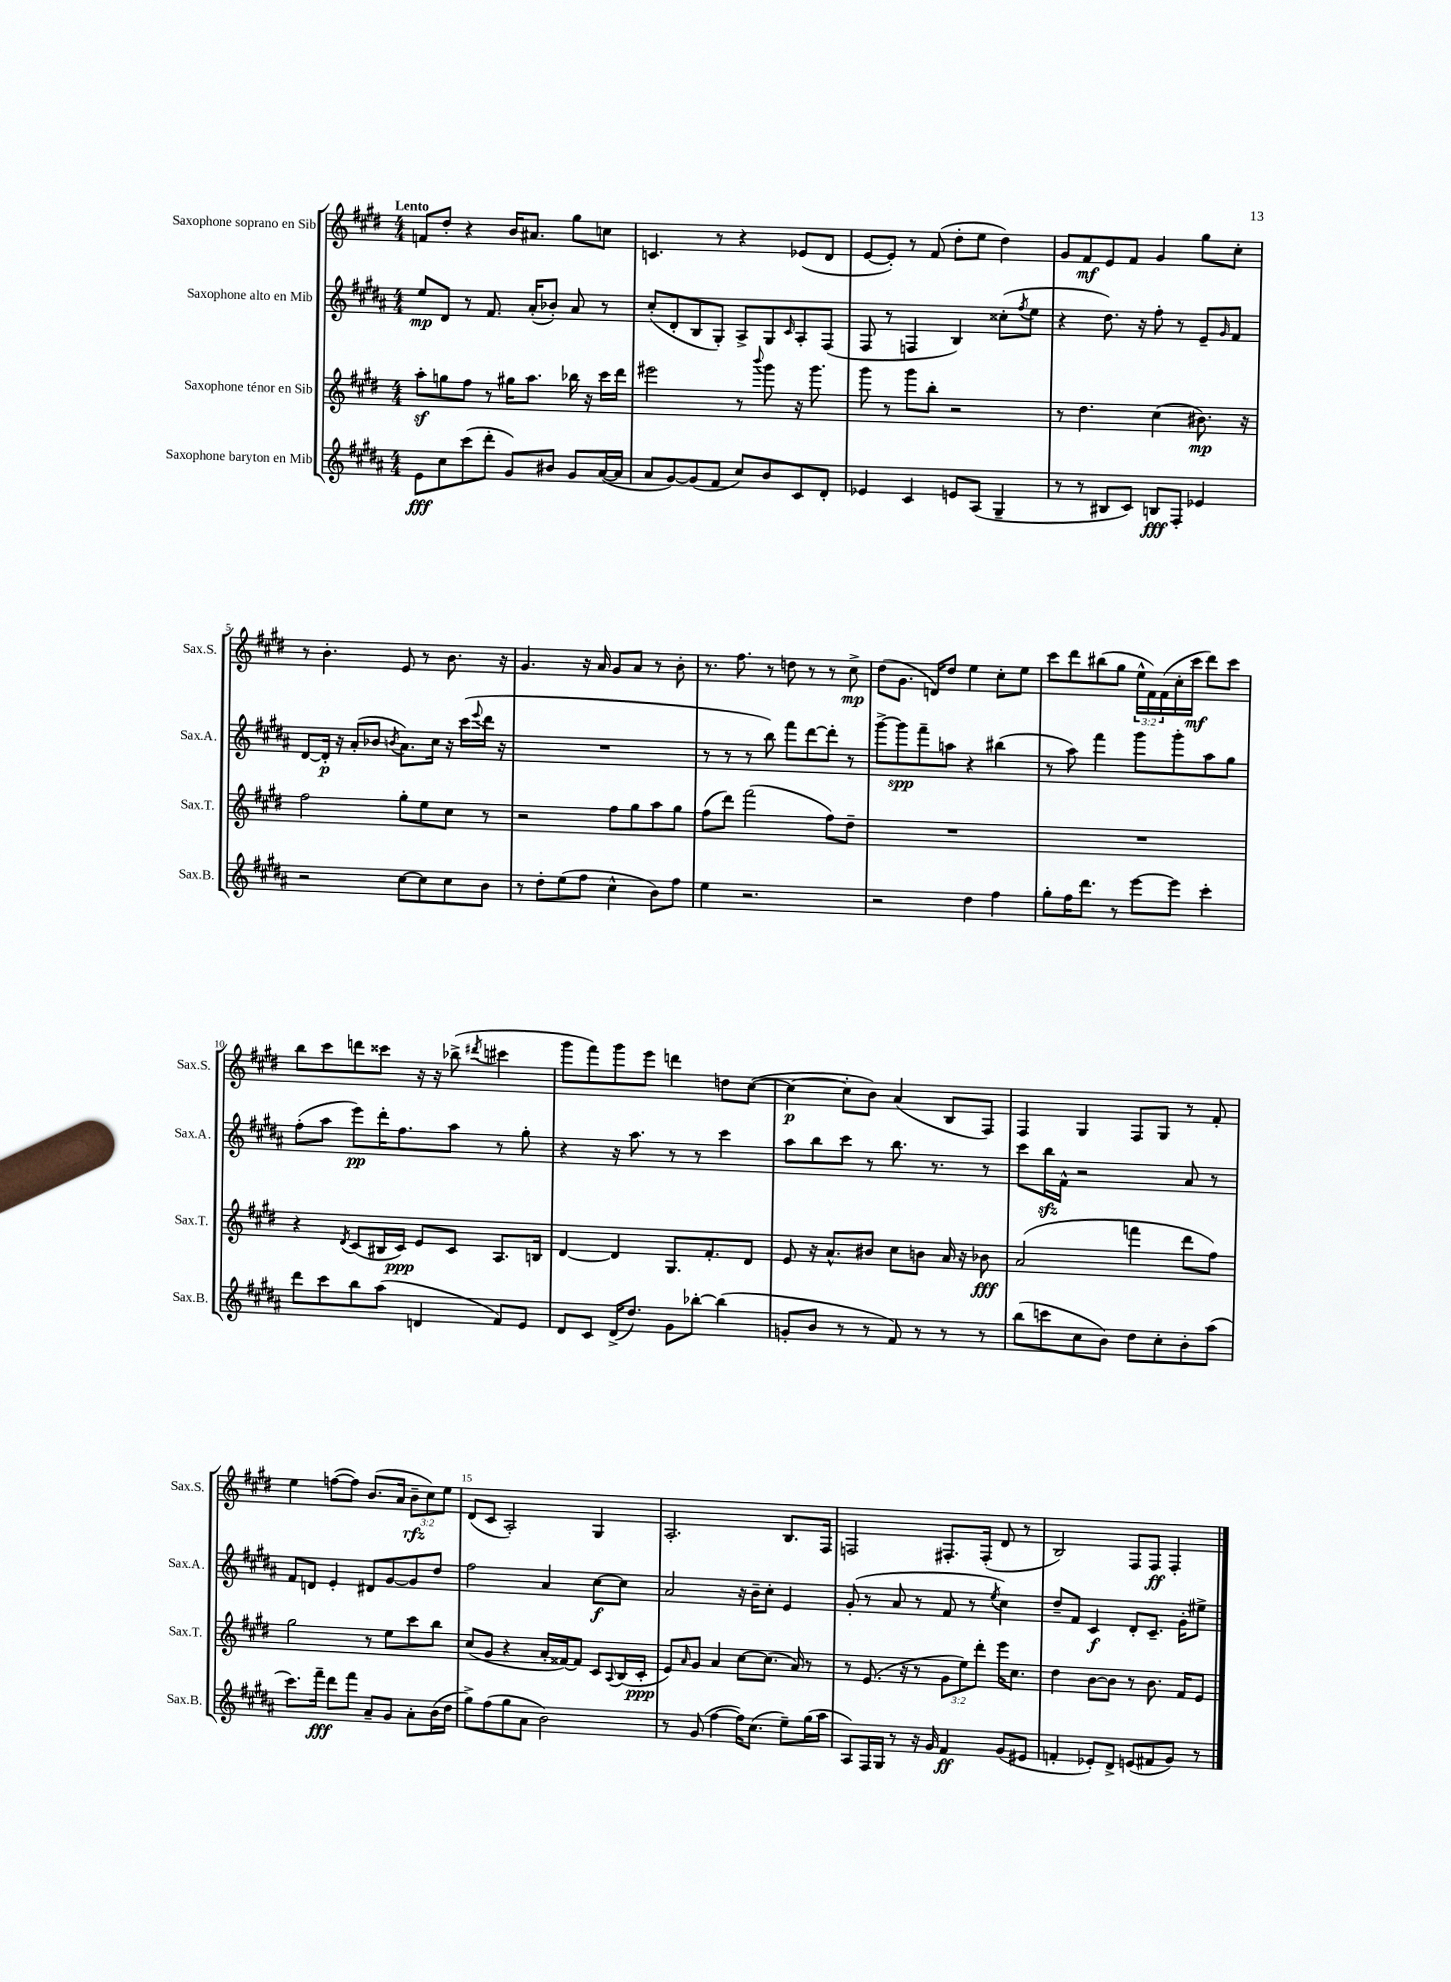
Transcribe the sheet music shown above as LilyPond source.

<<
\new StaffGroup <<
\new Staff = "s0" \with { instrumentName = "Saxophone soprano en Sib" shortInstrumentName = "Sax.S." } {
    \clef treble \key e \major \numericTimeSignature \time 4/4 \override Staff.TupletNumber.text = #tuplet-number::calc-fraction-text \tempo "Lento"
    f'8 dis''8-. r4 b'16 ais'8. gis''8 c''8 |
    c'4. r8 r4 ees'8( dis'8 |
    e'8~ e'8-.) r8 fis'8( dis''8-. e''8 dis''4) |
    gis'8 fis'8\mf e'8 fis'8 gis'4 gis''8 cis''8-. |
    r8 b'4.-. e'8 r8 b'8. r16 |
    gis'4. r16 a'16 gis'8 a'8 r8 b'8-. |
    r8. fis''8. r8 d''8 r8 r8 cis''8->\mp |
    dis''8( gis'8. d'16) dis''8 e''4 cis''8-. e''8 |
    cis'''8 dis'''8 bis''8( gis''8 \tuplet 3/2 { e''16-^ fis'16) fis'16( } cis''16-. cis'''16\mf dis'''8) cis'''8 |
    b''8 cis'''8 d'''8 cisis'''8 r16 r16 bes''8->( \acciaccatura { dis'''8 } cis'''4 |
    gis'''8 fis'''8) gis'''8 e'''8 d'''4 d''8 cis''8~( |
    cis''4~\p cis''8-. b'8) a'4( b8 fis8) |
    fis4 gis4 fis8 gis8 r8 fis'8-. |
    e''4 f''8~( f''8) b'8.( a'16 \tuplet 3/2 { b'8--\rfz cis''8) e''8 } |
    dis'8( cis'8 a2-.) gis4 |
    a2.-. b8. fis16 |
    f2 fis8.-. fis16-.( dis'8 r8 |
    b2) fis8 fis8\ff fis4-. \bar "|." |
}
\new Staff = "s1" \with { instrumentName = "Saxophone alto en Mib" shortInstrumentName = "Sax.A." } {
    \clef treble \key b \major \numericTimeSignature \time 4/4
    e''8\mp dis'8 r8 fis'8. ais'16-.( bes'8-.) ais'8 r8 |
    cis''8-.( dis'8-. b8 gis8-.) ais8-> gis8 \grace { cis'16 } ais8-. fis8( |
    fis8 r8 f4 b4) cisis''8-.( \acciaccatura { fis''8 } e''8 |
    r4 dis''8.) r16 fis''8-. r8 e'8-- \grace { gis'16 } fis'8 |
    dis'8~ dis'16-.\p r16 ais'8-.( bes'8 \acciaccatura { b'8 } ais'8.) cis''16 r16 cis'''16( \appoggiatura { e'''8 } dis'''16 r16 |
    R1 |
    r8 r8 r8 b''8) fis'''8 dis'''8~ dis'''8-. r8 |
    gis'''8~-> gis'''8\spp fis'''8-- a''8 r4 bis''4( |
    r8 ais''8) fis'''4 gis'''8 gis'''8-. ais''8 gis''8 |
    fis''8-.( ais''8 e'''8\pp) dis'''16-. fis''8. ais''8 r8 gis''8-. |
    r4 r16 ais''8. r8 r8 cis'''4 |
    ais''8 b''8 cis'''8 r8 b''8. r8. r8 |
    cis'''8 b''16\sfz fis'16-^ r2 ais'8 r8 |
    fis'8 d'8 e'4-. dis'8 gis'8~ gis'8 dis''8 |
    fis''2 ais'4 cis''8~\f cis''8 |
    ais'2 r16 b'16-- cis''8-. e'4 |
    gis'8-.( r8 ais'8 r8 fis'8 r8 \acciaccatura { e''8 } cis''4) |
    dis''8-- fis'8 cis'4\f dis'8-. cis'8.-- gis'16-. eis''8-> \bar "|." |
}
\new Staff = "s2" \with { instrumentName = "Saxophone ténor en Sib" shortInstrumentName = "Sax.T." } {
    \clef treble \key e \major \numericTimeSignature \time 4/4 \override Staff.TupletNumber.text = #tuplet-number::calc-fraction-text
    a''8-.\sf g''8 fis''8 r8 gis''16 a''8. bes''16 r16 cis'''16 dis'''16 |
    eis'''2 r8 \appoggiatura { b'''8 } gis'''8 r16 gis'''8. |
    gis'''8 r8 gis'''8 b''8-. r2 |
    r8 dis''4. cis''4( bis'8.\mp) r16 |
    fis''2 gis''8-. e''8 cis''8 r8 |
    r2 fis''8 gis''8 a''8 gis''8 |
    fis''8( dis'''8) fis'''2( fis''8) dis''8-- |
    R1 |
    R1 |
    r4 \acciaccatura { dis'8 } cis'8( bis16 cis'16\ppp) e'8 cis'8 a8. b16 |
    dis'4~ dis'4 gis8. fis'8.-. dis'8 |
    e'8 r16 a'8.-^ bis'8 cis''8 b'8 a'16 r16 bes'8\fff |
    a'2( f'''4 dis'''8 fis''8) |
    gis''2 r8 e''8 cis'''8 b''8 |
    cis''8( gis'8 r4 a'16-. fisis'16~) fisis'8 cis'8 \appoggiatura { a8 } b16( cis'16-.\ppp |
    e'8) \grace { a'16 } gis'8 a'4 cis''8~ cis''8.( a'16) r8 |
    r8 e'8.( r16 r8 \tuplet 3/2 { gis'8 e''8) dis'''8-. } e'''16 cis''8. |
    dis''4 b'8~ b'8 r8 b'8. fis'16 e'8 \bar "|." |
}
\new Staff = "s3" \with { instrumentName = "Saxophone baryton en Mib" shortInstrumentName = "Sax.B." } {
    \clef treble \key b \major \numericTimeSignature \time 4/4
    e'8\fff cis''8 cis'''8( dis'''8-. gis'8) bis'8 gis'8 ais'16~( ais'16 |
    ais'8 gis'8~) gis'8( fis'8 cis''8) b'8 cis'8 dis'8-. |
    ees'4 cis'4 e'8 ais8( gis4-- |
    r8 r8 bis8 cis'8) b8\fff fis8-. ees'4 |
    r2 cis''8~ cis''8 cis''8 b'8 |
    r8 dis''8-. e''8( fis''8 cis''4-^ b'8) fis''8 |
    e''4 r2. |
    r2 dis''4 fis''4 |
    gis''8-. fis''16 dis'''8. r8 e'''8~ e'''8 cis'''4-. |
    dis'''8 cis'''8 b''8 ais''8( d'4 fis'8) e'8 |
    dis'8 cis'8 dis'16->( dis''8.) gis'8 bes''8~-. bes''4( |
    g'8-. b'8 r8 r8 fis'8) r8 r8 r8 |
    b''8( c'''8 cis''8 b'8) dis''8 cis''8-. b'8-. ais''8( |
    cis'''8.) fis'''16--\fff dis'''8 fis'''8 ais'8-- gis'8 ais'8-. b'16( dis''16 |
    gis''8->) fis''8( gis''8 ais'8 b'2) |
    r8 gis'8( fis''4~ fis''16) cis''8.( e''8--) gis''16( ais''16 |
    ais8) fis16 gis16 r8 r16 gis'16 fis'4\ff gis'8( eis'8 |
    f'4-. ees'8-.) dis'8-> e'8( fis'8 gis'8) r8 \bar "|." |
}
>>
>>
\layout { \context { \Score \override BarNumber.break-visibility = ##(#f #t #t) barNumberVisibility = #(every-nth-bar-number-visible 5) } }
